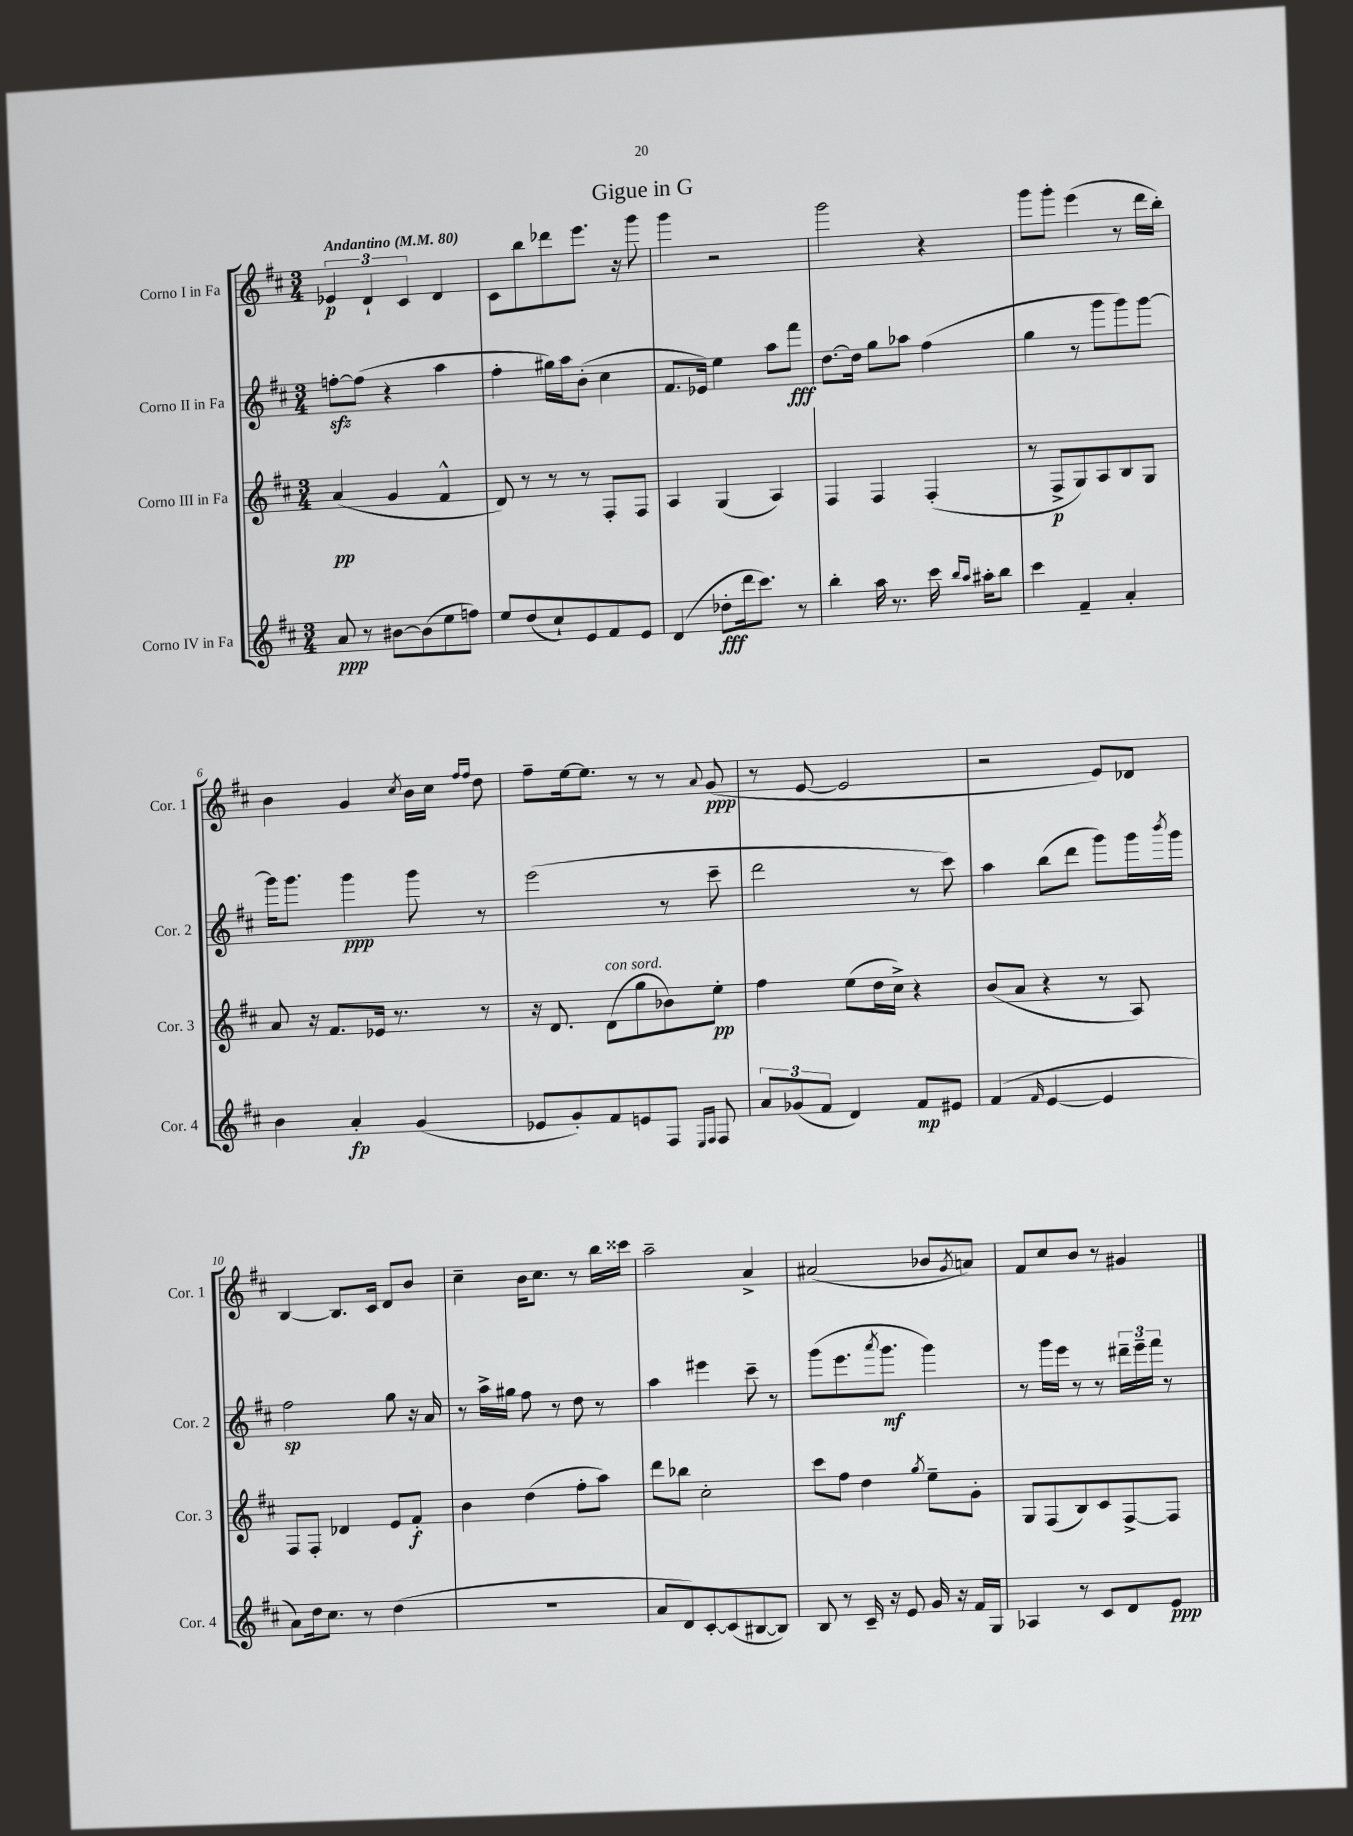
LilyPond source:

\header { title = "Gigue in G" }
<<
\new StaffGroup <<
\new Staff = "s0" \with { instrumentName = "Corno I in Fa" shortInstrumentName = "Cor. 1" } {
    \clef treble \key d \major \numericTimeSignature \time 3/4 \tempo "Andantino" 4 = 80
    \tuplet 3/2 { ees'4\p d'4-! cis'4 } d'4 |
    cis'8 b''8 des'''8 e'''8. r16 g'''8 |
    g'''4 r2 |
    g'''2 r4 |
    g'''8 g'''8-. e'''4( r8 d'''16 b''16-.) |
    b'4 g'4 \acciaccatura { cis''8 } b'16 cis''16 \grace { fis''16 fis''16 } d''8 |
    fis''8-- e''16~ e''8. r8 r8 \appoggiatura { a'8 } g'8\ppp( |
    r8 e'8~ e'2 |
    r2 e'8) des'8 |
    b4~ b8. cis'16 d'8 b'8 |
    cis''4-- b'16 cis''8. r8 b''16 cisis'''16 |
    a''2-- a'4-> |
    ais'2( bes'8 \acciaccatura { g'8 } a'8) |
    fis'8 cis''8 b'8 r8 gis'4 \bar "|." |
}
\new Staff = "s1" \with { instrumentName = "Corno II in Fa" shortInstrumentName = "Cor. 2" } {
    \clef treble \key d \major \numericTimeSignature \time 3/4
    f''8~-.\sfz f''8( r4 a''4 |
    fis''4-. gis''16) a''16 b'8-.( cis''4 |
    fis'8. ees'16) e''4 a''8 fis'''8\fff |
    d''8.~ d''16 g''8 aes''8 fis''4( |
    g''4 r8 g'''8 g'''8) g'''8~ |
    g'''16 g'''8. g'''4\ppp g'''8 r8 |
    e'''2( r8 cis'''8-- |
    d'''2 r8 cis'''8) |
    a''4 b''8( d'''8 g'''8) g'''16 \acciaccatura { b'''8 } g'''16 |
    fis''2\sp g''8 r16 a'16 |
    r8 a''16-> gis''16 fis''8 r8 d''8 r8 |
    a''4 eis'''4 cis'''8-- r8 |
    g'''8( e'''8. \acciaccatura { a'''8 } g'''8.\mf g'''4) |
    r8 g'''16 e'''16 r8 r8 \tuplet 3/2 { dis'''16-- e'''16-- fis'''16 } r8 \bar "|." |
}
\new Staff = "s2" \with { instrumentName = "Corno III in Fa" shortInstrumentName = "Cor. 3" } {
    \clef treble \key d \major \numericTimeSignature \time 3/4
    a'4\pp( g'4 fis'4-^ |
    d'8) r8 r8 r8 fis8-. fis8 |
    a4 g4( a4) |
    fis4 fis4 fis4-.( |
    r8 fis8->\p g8) a8 b8 g8 |
    a'8 r16 fis'8. ees'16 r8. r8 |
    r16 d'8. d'8^\markup { \italic "con sord." }( g''8 bes'8) e''8-.\pp |
    fis''4 e''8( d''16 cis''16->) r4 |
    b'8( a'8 r4 r8 a8) |
    fis8 fis8-. des'4 e'8 fis'8-.\f |
    b'4 d''4( fis''8-. a''8) |
    d'''8 bes''8 cis''2-. |
    cis'''8 fis''8 d''4 \acciaccatura { g''8 } e''8-- g'8-. |
    g8 fis8( b8) cis'8 fis8~-> fis8 \bar "|." |
}
\new Staff = "s3" \with { instrumentName = "Corno IV in Fa" shortInstrumentName = "Cor. 4" } {
    \clef treble \key d \major \numericTimeSignature \time 3/4
    a'8\ppp r8 bis'8~ bis'8( e''8 f''8) |
    e''8 d''8( cis''8-!) e'8 fis'8 e'8 |
    d'4( des''8-.\fff d'''16 cis'''8.) r8 |
    b''4-. a''16 r8. cis'''16 \grace { b''16 a''16 } ais''16-. b''8 |
    cis'''4 fis'4-- a'4-. |
    b'4 a'4-.\fp g'4( |
    ees'8 g'8-.) fis'8 e'8 fis8 \grace { e16 fis16 } fis8 |
    \tuplet 3/2 { a'8 ges'8( fis'8 } d'4) fis'8\mp eis'8 |
    fis'4( \grace { fis'16 } e'4~ e'4 |
    a'8) d''16 cis''8. r8 d''4( |
    R2. |
    a'8 d'8) cis'8~-. cis'8( bis8~ bis8) |
    b8 r8 cis'16-- r16 e'8 g'16 r16 fis'16 g16 |
    aes4 r8 cis'8 d'8 e'8\ppp \bar "|." |
}
>>
>>
